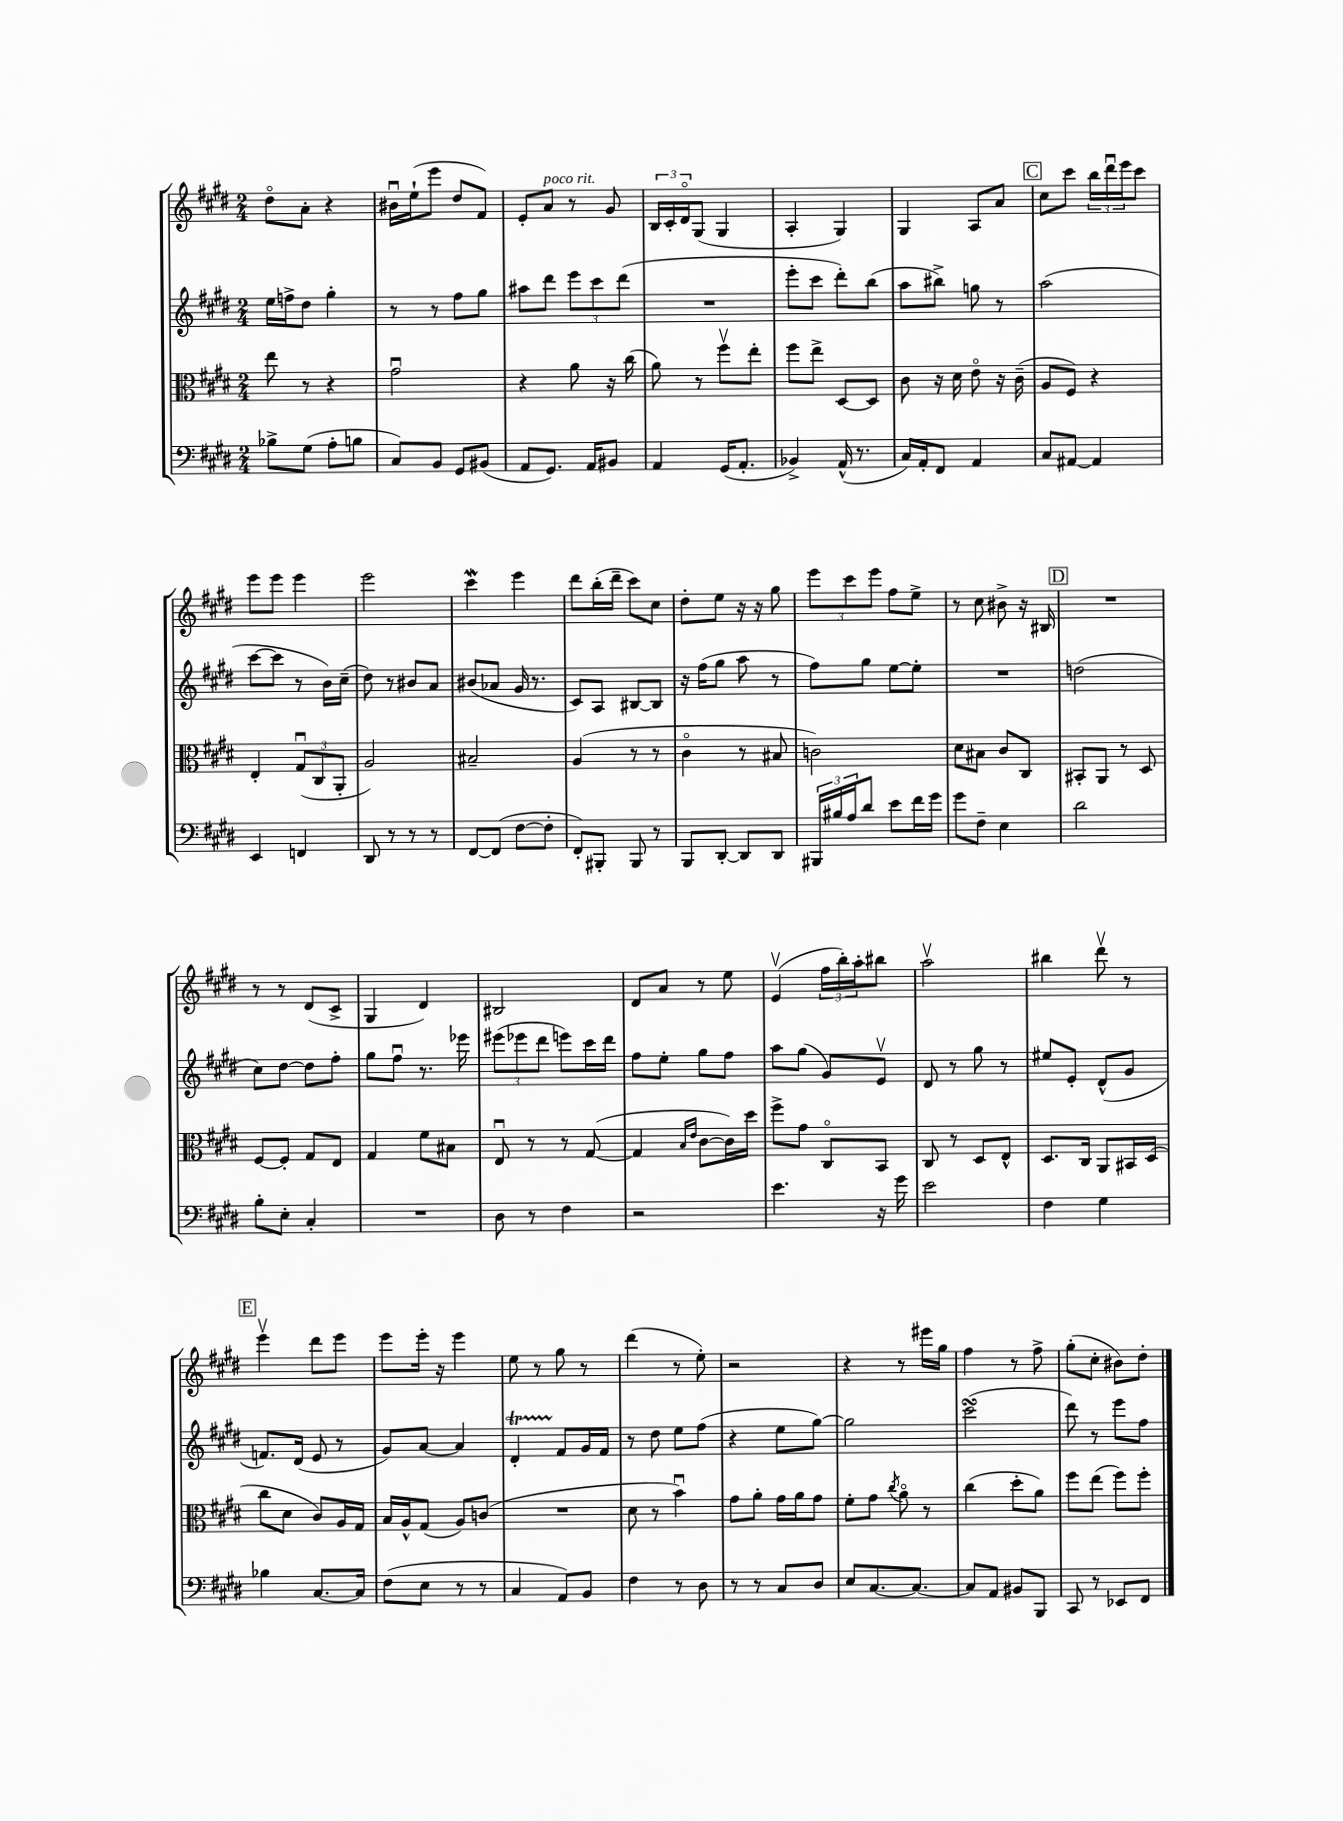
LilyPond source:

<<
\new StaffGroup <<
\new Staff = "s0" {
    \clef treble \key e \major \numericTimeSignature \time 2/4
    dis''8\flageolet a'8-. r4 |
    bis'16\downbow e''16-!( e'''8 dis''8 fis'8) |
    e'8-. a'8^\markup { \italic "poco rit." } r8 gis'8 |
    \tuplet 3/2 { b16 cis'16-. dis'16\flageolet } gis8( gis4 |
    a4-. gis4) |
    gis4 a8 a'8 |
    \mark \markup { \box "C" } cis''8 cis'''8 \tuplet 3/2 { b''16 dis'''16\downbow e'''16 } cis'''8 |
    e'''8 e'''8 e'''4 |
    e'''2 |
    cis'''4\mordent e'''4 |
    dis'''8 b''16-.( dis'''16-- cis'''8) cis''8 |
    dis''8-. e''8 r16 r16 gis''8 |
    \tuplet 3/2 { e'''8 cis'''8 e'''8 } fis''8 e''8-> |
    r8 cis''8 bis'8-> r16 bis16 |
    \mark \markup { \box "D" } R2 |
    r8 r8 dis'8( cis'8-> |
    gis4 dis'4) |
    bis2 |
    dis'8 a'8 r8 e''8 |
    e'4\upbow( \tuplet 3/2 { fis''16 b''16-.) a''16-. } bis''8 |
    a''2\upbow |
    bis''4 dis'''8\upbow r8 |
    \mark \markup { \box "E" } e'''4\upbow dis'''8 e'''8 |
    e'''8 e'''16-. r16 e'''4 |
    e''8 r8 gis''8 r8 |
    dis'''4( r8 e''8-.) |
    r2 |
    r4 r8 eis'''16 gis''16 |
    fis''4 r8 fis''8-> |
    gis''8-.( cis''8-. bis'8) dis''8-. \bar "|." |
}
\new Staff = "s1" {
    \clef treble \key e \major \numericTimeSignature \time 2/4
    e''16 f''16-> dis''8 gis''4-. |
    r8 r8 fis''8 gis''8 |
    ais''8 dis'''8 \tuplet 3/2 { e'''8 cis'''8 dis'''8( } |
    R2 |
    e'''8-. cis'''8 dis'''8-.) b''8( |
    a''8 bis''8->) g''8 r8 |
    \mark \markup { \box "C" } a''2( |
    cis'''8~ cis'''8 r8 b'16) cis''16--( |
    dis''8) r8 bis'8 a'8 |
    bis'8( aes'8 gis'16 r8. |
    cis'8) a8 bis8~ bis8 |
    r16 fis''16( gis''8 a''8 r8 |
    fis''8) gis''8 e''8~ e''8-. |
    R2 |
    \mark \markup { \box "D" } d''2( |
    cis''8) dis''8~ dis''8 fis''8-. |
    gis''8 fis''8\downbow r8. ees'''16 |
    \tuplet 3/2 { eis'''8( ees'''8 dis'''8 } e'''8) cis'''16 dis'''16 |
    fis''8 e''8-. gis''8 fis''8 |
    a''8 gis''8( gis'8) e'8\upbow |
    dis'8 r8 gis''8 r8 |
    eis''8 e'8-. dis'8-^( gis'8 |
    \mark \markup { \box "E" } f'8.) dis'16( e'8 r8 |
    gis'8) a'8~ a'4 |
    dis'4-.\startTrillSpan fis'8\stopTrillSpan gis'16 fis'16 |
    r8 dis''8 e''8 fis''8( |
    r4 e''8 gis''8~) |
    gis''2 |
    cis'''2\turn( |
    dis'''8) r8 e'''8 fis''8 \bar "|." |
}
\new Staff = "s2" {
    \clef alto \key e \major \numericTimeSignature \time 2/4
    e''8 r8 r4 |
    gis'2\downbow |
    r4 a'8 r16 cis''16( |
    a'8) r8 fis''8\upbow e''8-. |
    fis''8 e''8-> dis8~ dis8 |
    cis'8 r16 dis'16 e'8\flageolet r16 cis'16--( |
    \mark \markup { \box "C" } a8 fis8) r4 |
    e4-. \tuplet 3/2 { gis8\downbow( cis8 a,8-. } |
    a2) |
    bis2-- |
    a4( r8 r8 |
    cis'4\flageolet r8 bis8 |
    c'2) |
    dis'8 bis8 cis'8 cis8 |
    \mark \markup { \box "D" } bis,8-. a,8 r8 dis8 |
    fis8~ fis8-. gis8 e8 |
    gis4 fis'8 bis8 |
    e8\downbow r8 r8 gis8~( |
    gis4 \grace { b16 e'16 } cis'8~ cis'16) dis''16 |
    fis''8-> gis'8 cis8\flageolet b,8 |
    cis8 r8 dis8 e8-^ |
    dis8. cis16 a,8 bis,16 dis16( |
    \mark \markup { \box "E" } cis''8 dis'8 cis'8) a16 gis16 |
    b16 a16-^ gis8( a8) c'8( |
    R2 |
    dis'8 r8 b'4\downbow) |
    gis'8 a'8-. gis'16 a'16 gis'8 |
    fis'8-. gis'8 \acciaccatura { cis''8 } a'8\flageolet r8 |
    cis''4( dis''8-. a'8) |
    fis''8 e''8( fis''8) fis''8-. \bar "|." |
}
\new Staff = "s3" {
    \clef bass \key e \major \numericTimeSignature \time 2/4
    bes8-> gis8( a8-. b8 |
    cis8) b,8 gis,8 bis,8( |
    a,8 gis,8.) a,16 bis,8 |
    a,4 gis,16( a,8.-. |
    bes,4->) a,16-^( r8. |
    cis16) a,16-. fis,8 a,4 |
    \mark \markup { \box "C" } cis8 ais,8~ ais,4 |
    e,4 f,4 |
    dis,8 r8 r8 r8 |
    fis,8~ fis,8( fis8~ fis8-. |
    fis,8-.) bis,,8-. bis,,8 r8 |
    b,,8 dis,8~-. dis,8 dis,8 |
    \tuplet 3/2 { bis,,16 bis16 a16 } dis'8 e'8 fis'16 gis'16 |
    gis'8 fis8-- e4 |
    \mark \markup { \box "D" } dis'2 |
    b8-. e8-. cis4-. |
    R2 |
    dis8 r8 fis4 |
    r2 |
    e'4. r16 gis'16 |
    e'2 |
    fis4 gis4 |
    \mark \markup { \box "E" } bes4 cis8.~ cis16 |
    fis8( e8 r8 r8 |
    cis4 a,8) b,8 |
    fis4 r8 dis8 |
    r8 r8 cis8 dis8 |
    e8 cis8.~ cis8.~ |
    cis8 a,8 bis,8 b,,8 |
    cis,8 r8 ees,8 fis,8 \bar "|." |
}
>>
>>
\layout { \context { \Score \remove "Bar_number_engraver" } }
